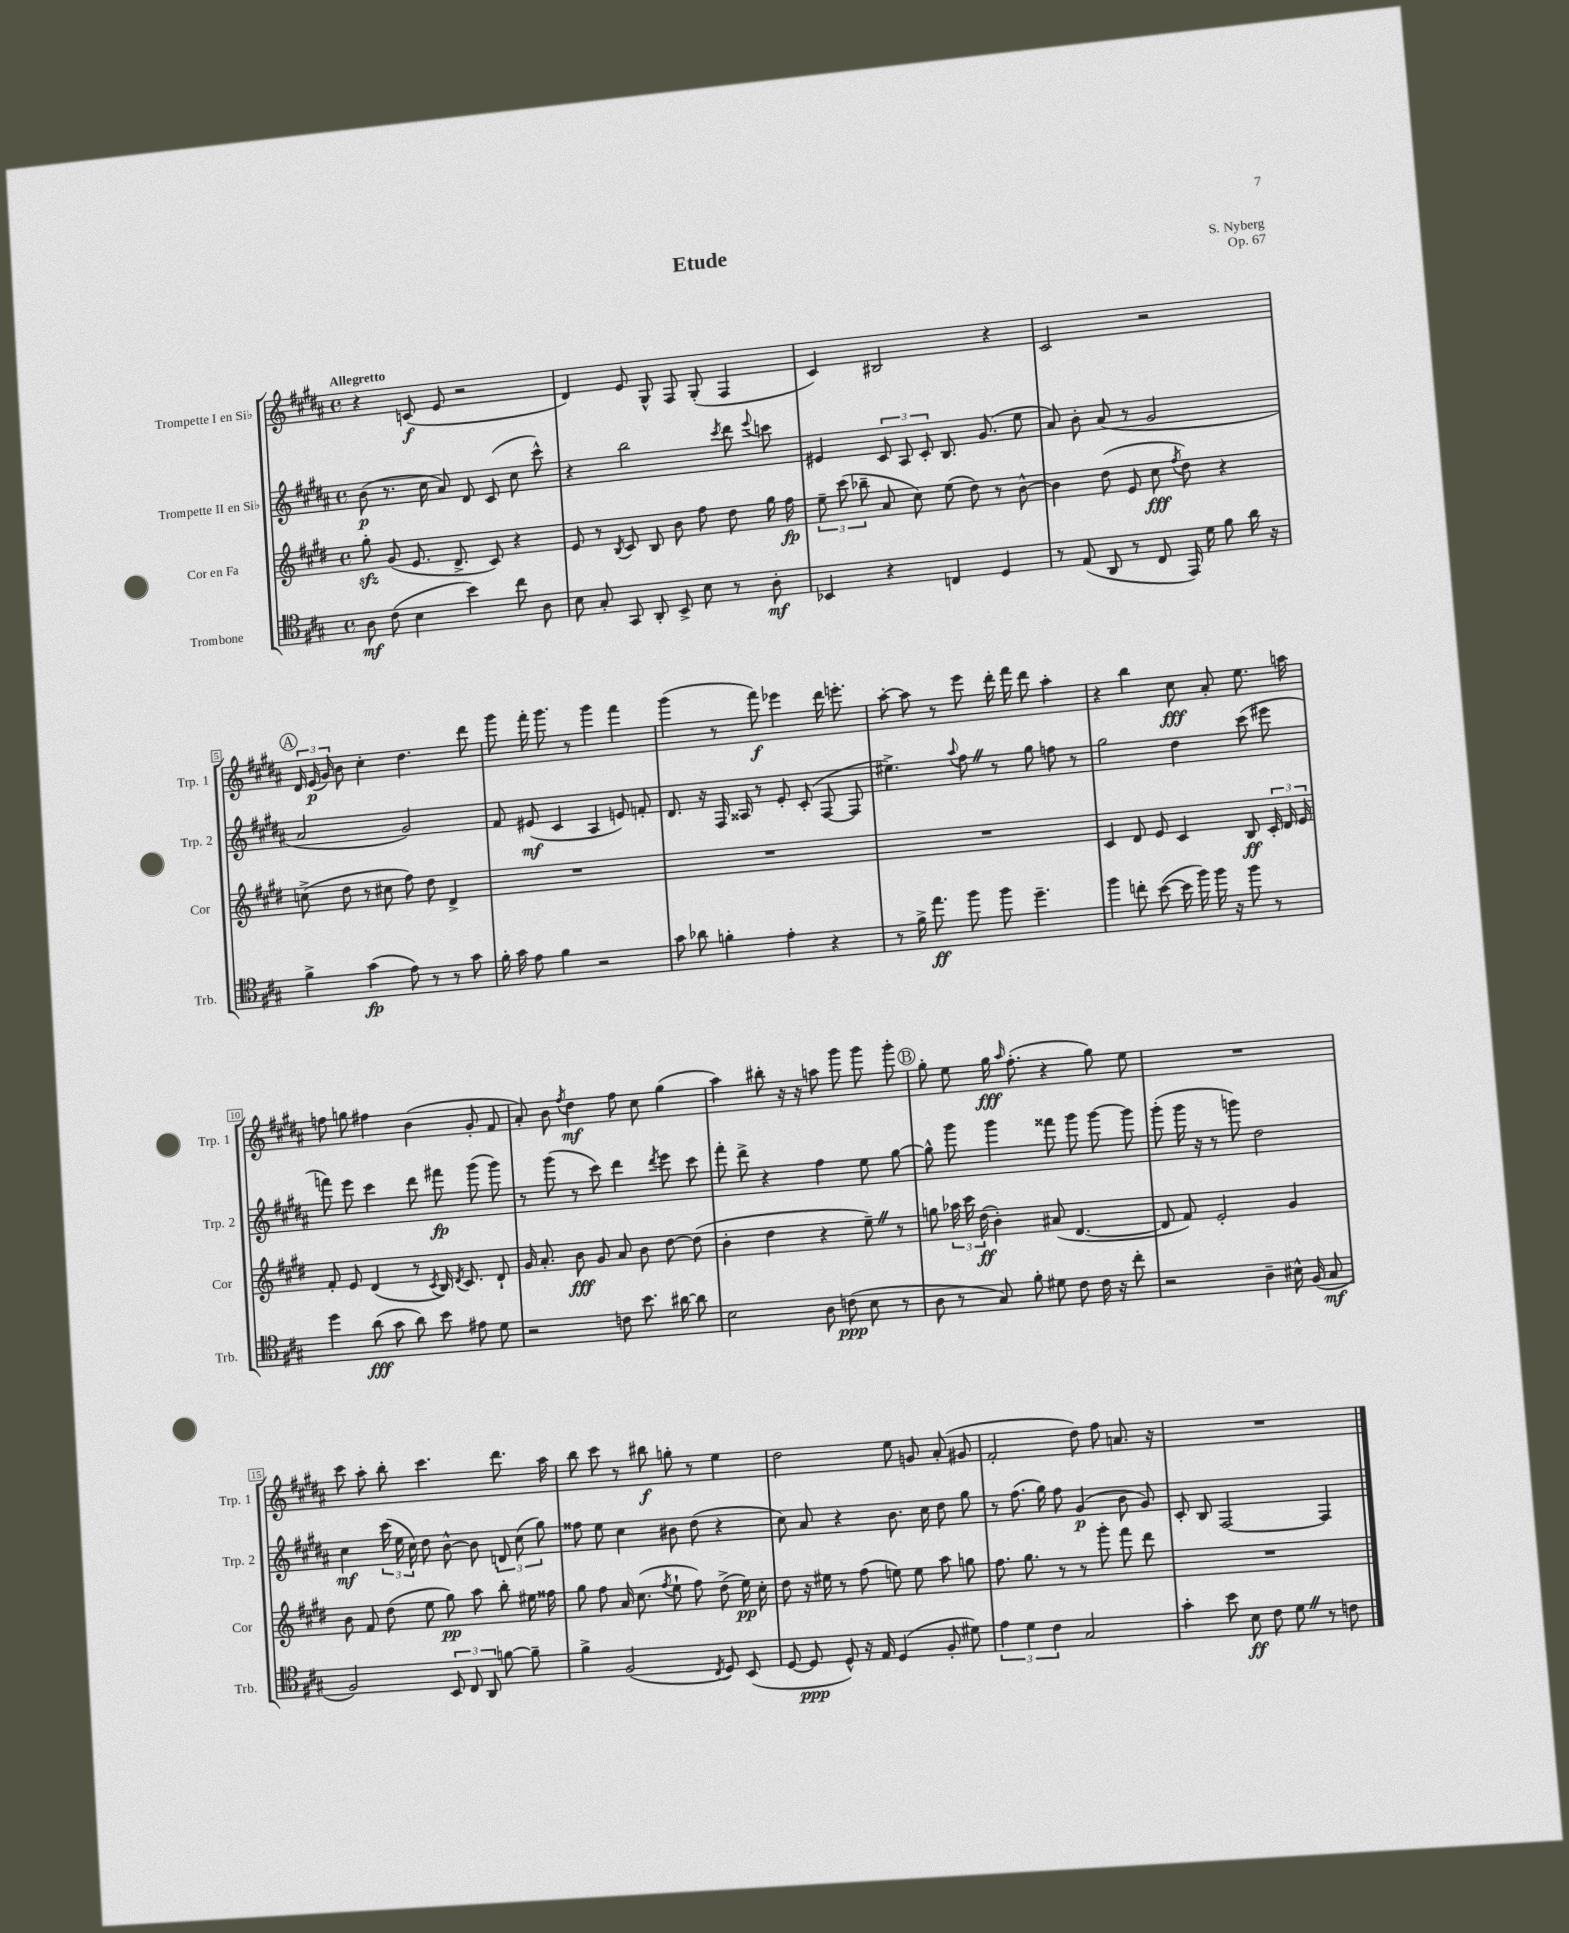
\header { title = "Etude" composer = "S. Nyberg" opus = "Op. 67" }
<<
\new StaffGroup <<
\new Staff = "s0" \with { instrumentName = "Trompette I en Sib" shortInstrumentName = "Trp. 1" } {
    \clef treble \key b \major \defaultTimeSignature \time 4/4 \tempo "Allegretto"
    \autoBeamOff r4 c'8\f( e'8 r2 |
    dis'4) e'8 gis8-^ fis8 gis8-.( fis4 |
    cis'4) bis2 r4 |
    cis'2 r2 |
    \mark \markup { \circle "A" } \tuplet 3/2 { dis'16 e'16\p( gis'16) } b'8 cis''4-. dis''4. dis'''8 |
    gis'''8 fis'''16-. gis'''8. r8 gis'''4 fis'''4 |
    gis'''4( r8 fis'''8\f) ees'''4 dis'''16 e'''8.-. |
    ais''8~-. ais''8 r8 e'''8 dis'''16-. fis'''16 dis'''8 ais''4-. |
    r4 b''4 cis''8\fff ais'8-. e''8. a''16 |
    f''8 g''8 fis''4 b'4( gis'8-. fis'8 |
    ais'8-.) b'8 \acciaccatura { fis''8 } dis''4\mf fis''8 cis''8 gis''4( |
    ais''4) bis''8-. r16 r16 a''8 gis'''8 gis'''8 gis'''8-. |
    \mark \markup { \circle "B" } gis''8-. e''8 gis''16\fff \grace { ais''16 } fis''8.-.( r4 gis''8) e''8 |
    R1 |
    cis'''8 ais''8-. b''8-. cis'''4. dis'''8. ais''16 |
    b''8 cis'''8 r8 bis''8\f g''8-. r8 e''4 |
    dis''2 e''8 g'8 ais'8-.( gis'8 |
    fis'2-. dis''8) fis''8 a'8. r16 |
    R1 \bar "|." |
}
\new Staff = "s1" \with { instrumentName = "Trompette II en Sib" shortInstrumentName = "Trp. 2" } {
    \clef treble \key b \major \defaultTimeSignature \time 4/4
    \autoBeamOff b'8\p( r8. cis''16 ais'8) dis'8 cis'8( cis''8 cis'''8-^) |
    r4 b''2 \acciaccatura { cis'''8 } dis'''8 \appoggiatura { e'''8 } c'''8 |
    eis'4 \tuplet 3/2 { cis'8 ais8 cis'8-. } b8. gis'8.( e''8 |
    ais'8) b'8-. ais'8( r8 gis'2 |
    \mark \markup { \circle "A" } ais'2 gis'2) |
    fis'8 eis'8\mf( cis'4 ais4 e'8) f'8-. |
    dis'8. r16 fis16 aisis16 r8 e'8-. cis'8-.( fis8~ fis8 |
    eis''4.->) \appoggiatura { ais''8 } fis''8 \once \override BreathingSign.text = \markup { \musicglyph "scripts.caesura.straight" } \breathe r8 gis''8 f''8 r8 |
    gis''2 dis''4 cis'''8( eis'''8 |
    f'''8) e'''8 cis'''4 dis'''8 fis'''8\fp gis'''8( gis'''8) |
    r8 gis'''8( r8 cis'''8) dis'''4 \acciaccatura { dis'''8 } e'''8 cis'''8 |
    fis'''8-. dis'''8-> r4 fis''4 e''8 gis''8~ |
    \mark \markup { \circle "B" } gis''8-^ gis'''8 gis'''4 fisis'''8 gis'''8 gis'''8~ gis'''8 |
    gis'''8-.( gis'''16 r16 r8 g'''8) dis''2 |
    cis''4\mf \tuplet 3/2 { cis'''16( e''16 cis''16) } dis''8 b'8~-^ b'8 \tuplet 3/2 { d'8 cis''8( gis''8) } |
    fisis''8 e''8 cis''4 bis'8 dis''8( r4 |
    cis''8) ais'8 r4 b'8. cis''16 dis''8 gis''8 |
    r8 fis''8.( gis''16) fis''8 gis'4\p( b'8 gis'8) |
    cis'8-. b8 fis2~ fis4 \bar "|." |
}
\new Staff = "s2" \with { instrumentName = "Cor en Fa" shortInstrumentName = "Cor" } {
    \clef treble \key e \major \defaultTimeSignature \time 4/4
    \autoBeamOff gis''8-.\sfz gis'8( e'8. dis'8.-> cis'8) r4 |
    e'8 r8 \acciaccatura { b8 } cis'8 b8 b'8 fis''8 dis''8 gis''16 fis''16\fp |
    \tuplet 3/2 { e''8-- cis'''8( bes''8-- } a'8 cis''8) e''8( dis''8) r8 b'8~-^ |
    b'4 dis''8( e'8 cis''8\fff \acciaccatura { fis''8 } dis''8) r4 |
    \mark \markup { \circle "A" } c''8->( dis''8 r8 cis''8 fis''8) dis''8 dis'4-> |
    R1 |
    R1 |
    R1 |
    cis'4 dis'8 e'8 cis'4 b8\ff \tuplet 3/2 { cis'16-. dis'16 e'16 } |
    fis'8-. e'8 dis'4( r8 \acciaccatura { cis'8 } b16) \acciaccatura { dis'8 } cis'8. dis'8-! |
    gis'16 a'8.-. b'8\fff gis'8 a'8 b'8 dis''8~ dis''8( |
    b'4-. dis''4 r4 e''8--) \once \override BreathingSign.text = \markup { \musicglyph "scripts.caesura.straight" } \breathe r8 |
    \mark \markup { \circle "B" } g''8 \tuplet 3/2 { aes''16 cis'''16 dis''16\ff( } b'4-.) ais'8( dis'4.~ |
    dis'8 fis'8) e'2-. gis'4 |
    b'8 fis'8 dis''8( e''8 gis''8\pp) a''8 b''8-. eis''16 fisis''16 |
    gis''8 fis''8 a'16 cis''8.( \acciaccatura { fis''8 } e''8-! fis''8) dis''8->( e''16\pp) cis''16-. |
    dis''8 r16 eis''16 r8 fis''8( e''8) e''8 a''8 g''8 |
    fis''8. gis''8. r8 r8 gis'''8-. fis'''8 dis'''8 |
    R1 \bar "|." |
}
\new Staff = "s3" \with { instrumentName = "Trombone" shortInstrumentName = "Trb." } {
    \clef tenor \key a \major \defaultTimeSignature \time 4/4
    \autoBeamOff a8\mf cis'8( b4 b'4) cis''8 a8 |
    b8 gis8-. gis,8 a,8-. b,8-> b8 r8 a8-.\mf |
    bes,4 r4 c4 d4 |
    r8 e8( a,8 r8 cis8 e,16) d'16 fis'8 a'16 r16 |
    \mark \markup { \circle "A" } fis'4-> gis'4\fp( e'8) r8 r8 gis'8 |
    fis'16-. gis'16 e'8 fis'4 r2 |
    gis'8 aes'8 f'4-. e'4-. r4 |
    r8 fis'16-> e''8.\ff fis''8 fis''8 d''4.-- |
    fis''4 c''8-. b'8~( b'16 fis''16) fis''16 r16 fis''8 r8 |
    d''4 a'8\fff( gis'8 a'8) b'8 eis'8 d'8 |
    r2 c'8 b'8. ais'16~ ais'8 |
    b2 a8 c'8\ppp( b8 r8 |
    \mark \markup { \circle "B" } a8 r8 gis8) fis'8-. dis'8 cis'8 cis'16 r16 cis''8-. |
    r2 a4-- bis16-^ fis16( gis8\mf |
    fis2) \tuplet 3/2 { b,8 cis8 a,8 } f'8~ f'8-- |
    fis'4-> fis2( \acciaccatura { cis8 } d8) b,8( |
    d8~ d8\ppp d8-^) r16 e16 d4( fis8-. dis'8) |
    \tuplet 3/2 { e'4 d'4 cis'4 } gis2 |
    gis'4-. b'8 b8\ff cis'8 d'8 \once \override BreathingSign.text = \markup { \musicglyph "scripts.caesura.straight" } \breathe r8 c'8 \bar "|." |
}
>>
>>
\layout { \context { \Score \override BarNumber.stencil = #(make-stencil-boxer 0.1 0.3 ly:text-interface::print) } }
